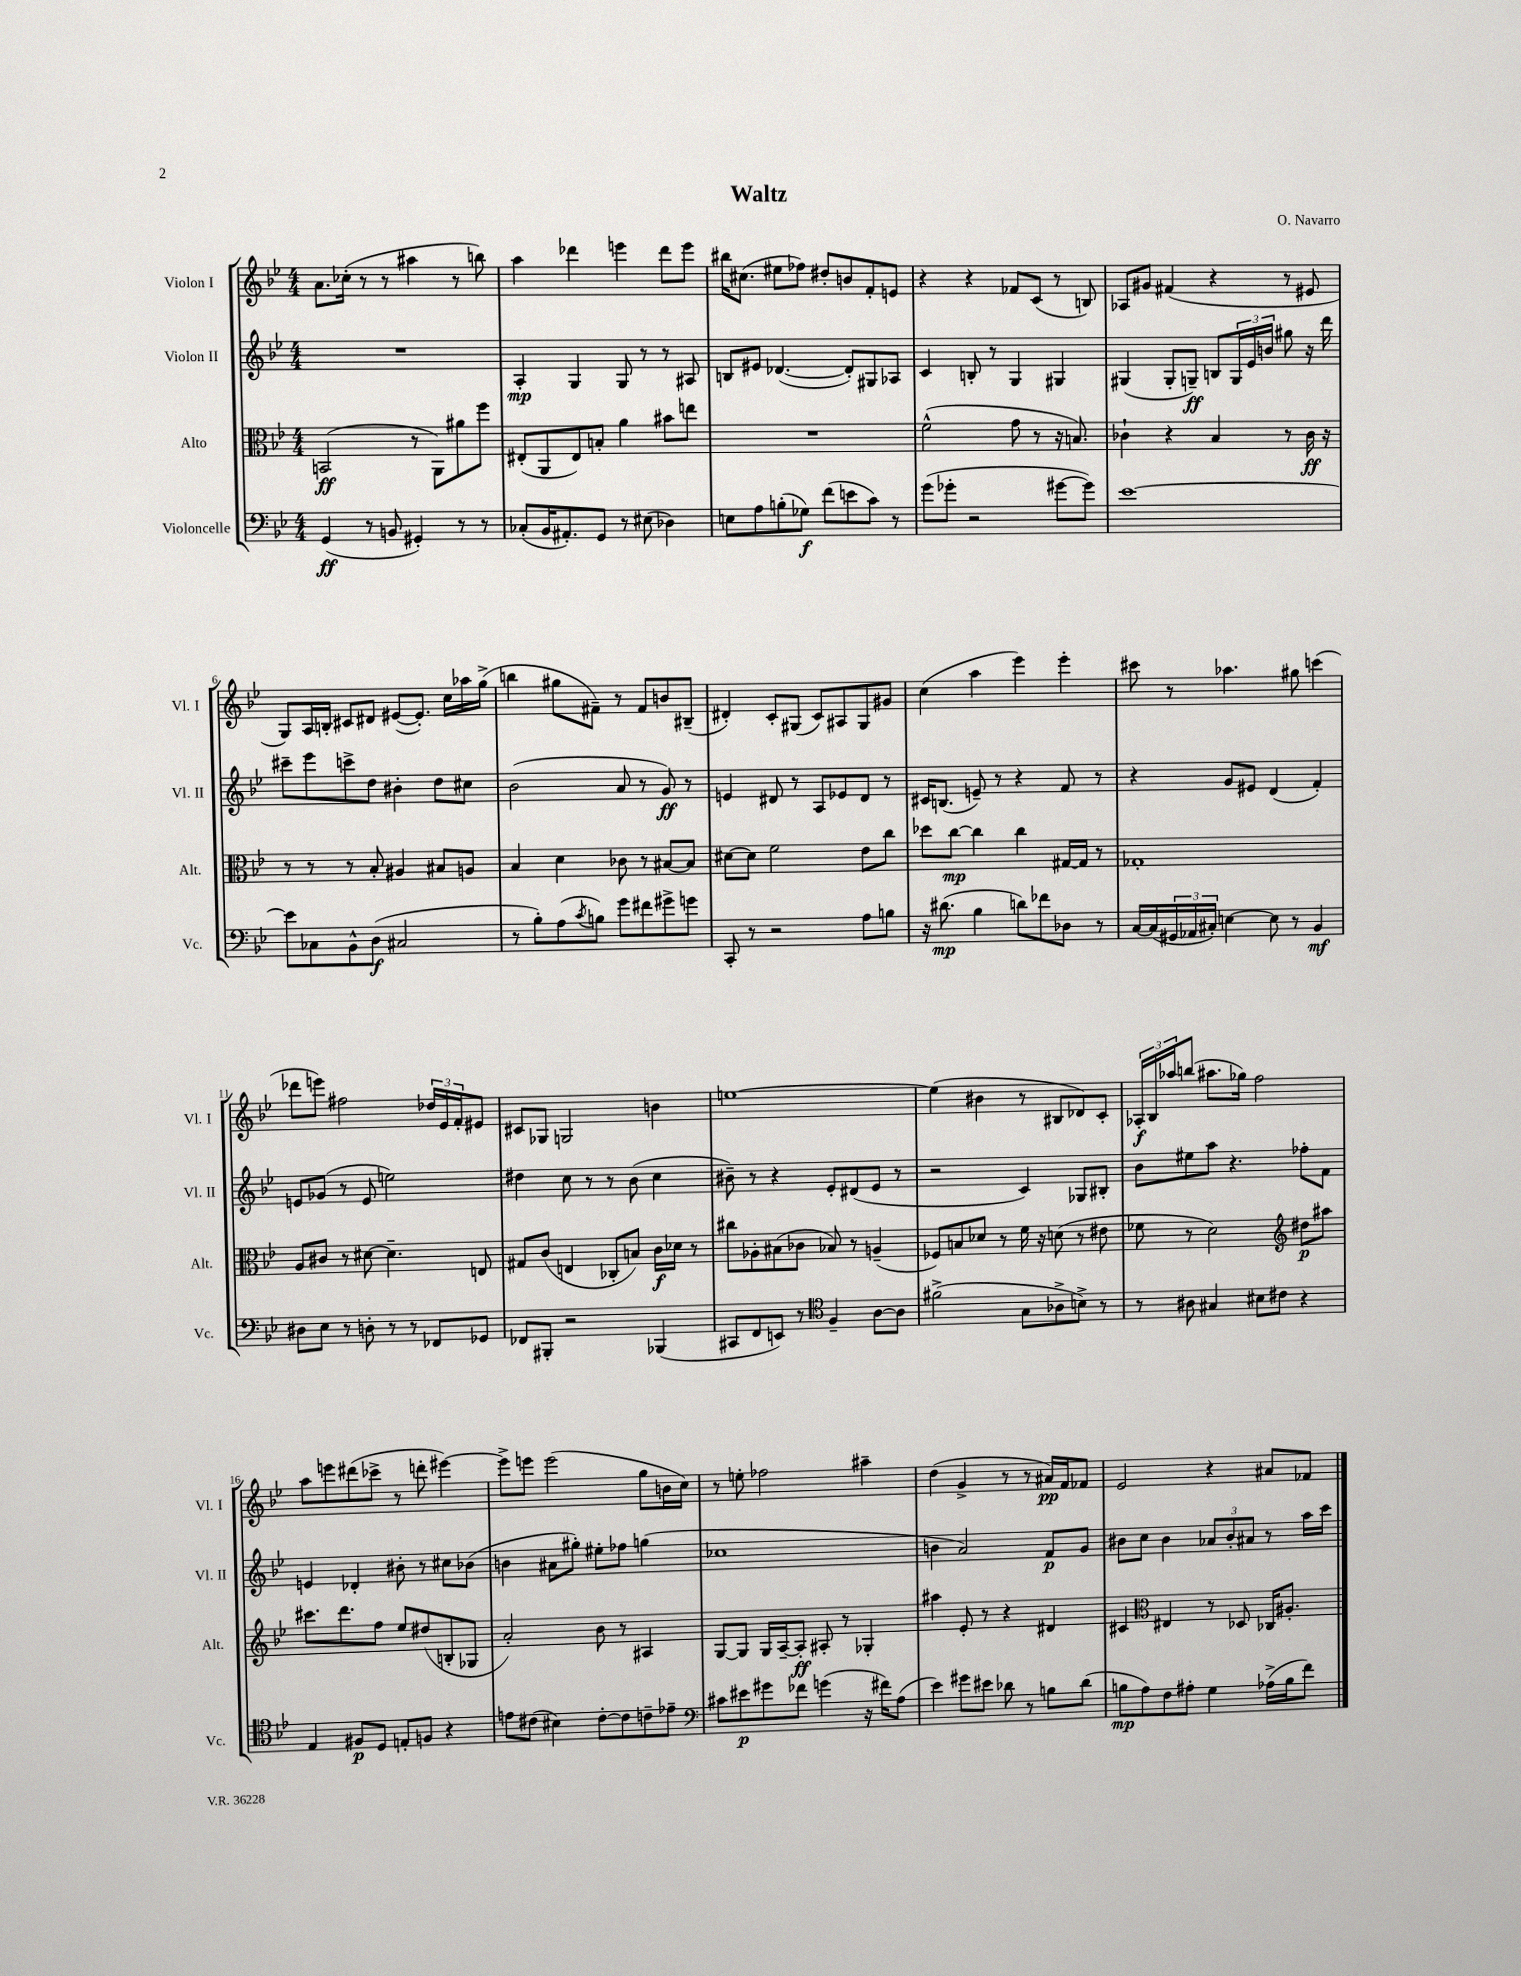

**kern	**dynam	**kern	**dynam	**kern	**dynam	**kern	**dynam
*part4	*part4	*part3	*part3	*part2	*part2	*part1	*part1
*staff4	*staff4	*staff3	*staff3	*staff2	*staff2	*staff1	*staff1
*I"Violoncelle	*	*I"Alto	*	*I"Violon II	*	*I"Violon I	*
*I'Vc.	*	*I'Alt.	*	*I'Vl. II	*	*I'Vl. I	*
*clefF4	*	*clefC3	*	*clefG2	*	*clefG2	*
*k[b-e-]	*	*k[b-e-]	*	*k[b-e-]	*	*k[b-e-]	*
*M4/4	*	*M4/4	*	*M4/4	*	*M4/4	*
=1	=1	=1	=1	=1	=1	=1	=1
(4GG/	ff	(2BBn/	ff	1r	.	8.a\L	.
.	.	.	.	.	.	(16cc-X'\Jk	.
8r	.	.	.	.	.	8r	.
8BBn/	.	.	.	.	.	8r	.
4GG#X'/)	.	8r	.	.	.	4aa#X\	.
.	.	8AA\L)	.	.	.	.	.
8r	.	8a#X\	.	.	.	8r	.
8r	.	8ff\J	.	.	.	8bbn\)	.
=2	=2	=2	=2	=2	=2	=2	=2
(8C-X'/L	.	(8E#X'/L	.	4A'/	mp	4aa\	.
16BB-/K	.	8AA/	.	.	.	.	.
8.AA#X'/)	.	.	.	.	.	.	.
.	.	8E#/)	.	4G/	.	4ddd-X\	.
8GG/J	.	8Bn'/J	.	.	.	.	.
8r	.	4a\	.	8G/	.	4eeen\	.
(8E#X\	.	.	.	8r	.	.	.
4D-X\)	.	8b#X\L	.	8r	.	8ddd-\L	.
.	.	8een\J	.	8A#X/	.	8eee\J	.
=3	=3	=3	=3	=3	=3	=3	=3
8En\L	.	1r	.	8Bn/L	.	16bb#X\KL	.
.	.	.	.	.	.	(8.cc#X\J	.
8A\	.	.	.	8e#X/J	.	.	.
(8Bn'\	.	.	.	([4.d-X/	.	8ee#X\L	.
8G-X\J)	f	.	.	.	.	8ff-X\J)	.
(8f\L	.	.	.	.	.	8dd#X'/L	.
8en\	.	.	.	8d-'/L])	.	8bn/	.
8c\J)	.	.	.	8G#X/	.	8f'/	.
8r	.	.	.	8A-X/J	.	8en/J	.
=4	=4	=4	=4	=4	=4	=4	=4
(8g\L	.	(2f^^\	.	4c/	.	4r	.
8g-X'\J	.	.	.	.	.	.	.
2r	.	.	.	8Bn'/	.	4r	.
.	.	.	.	8r	.	.	.
.	.	8g\	.	4G/	.	8f-X/L	.
.	.	8r	.	.	.	(8c/J	.
[8g#X\L	.	16r	.	4G#X/	.	8r	.
.	.	8.Bn/)	.	.	.	.	.
8g#\J])	.	.	.	.	.	8Bn/)	.
=5	=5	=5	=5	=5	=5	=5	=5
[1e-	.	4c-X`\	.	(4G#X/	.	8A-X/L	.
.	.	.	.	.	.	8g#X/J	.
.	.	4r	.	8G#'/L	.	(4f#X/	.
.	.	.	.	8Gn~/J)	ff	.	.
.	.	4B-/	.	8Bn/L	.	4r	.
.	.	.	.	24G/L	.	.	.
.	.	.	.	24e-/	.	.	.
.	.	.	.	24bn/JJ	.	.	.
.	.	8r	.	8gg#X\	.	8r	.
.	.	16c-\	ff	16r	.	8e#X/	.
.	.	16r	.	16ddd\	.	.	.
!!LO:LB:g=z
=6	=6	=6	=6	=6	=6	=6	=6
8e-\L]	.	8r	.	8ccc#X~\L	.	8G/L)	.
8C-X\	.	8r	.	8eee-\	.	16A/L	.
.	.	.	.	.	.	16Bn'/JJ	.
8BB-^^\	.	8r	.	8cccn^\	.	8c#X/L	.
(8D\J	f	8B-'/	.	8dd\J	.	8d#X/J	.
2C#X/	.	4A#X/	.	4b#X'\	.	([8e#X/L	.
.	.	.	.	.	.	8.e#'/J])	.
.	.	8B#X/L	.	8dd\L	.	.	.
.	.	.	.	.	.	16cc\LL	.
.	.	8An/J	.	8cc#X\J	.	16aa-X\	.
.	.	.	.	.	.	(16gg^\JJ	.
=7	=7	=7	=7	=7	=7	=7	=7
8r	.	4B-/	.	(2b-\	.	4bbn\	.
8B-'\L)	.	.	.	.	.	.	.
(8A\	.	4d\	.	.	.	8gg#X\L	.
8qc/	.	.	.	.	.	.	.
8Bn\J)	.	.	.	.	.	8f#X~\J)	.
8g\L	.	8c-X\	.	8a/	.	8r	.
8f#X\	.	8r	.	8r	.	8f#/L	.
8g#X^\	.	[8B#X/L	.	8g/)	ff	8bn/	.
8gn\J	.	8B#/J]	.	8r	.	(8B#X~/J	.
=8	=8	=8	=8	=8	=8	=8	=8
8CC'/	.	[8d#X\L	.	4en/	.	4d#X'/)	.
8r	.	8d#\J]	.	.	.	.	.
2r	.	2f\	.	8d#X/	.	8c'/L	.
.	.	.	.	8r	.	(8G#X/J	.
.	.	.	.	8A/L	.	8c/L)	.
.	.	.	.	8e-X/	.	8A#X/	.
8A\L	.	8e-\L	.	8d#/J	.	8G#/	.
8Bn\J	.	8cc\J	.	8r	.	8g#X/J	.
=9	=9	=9	=9	=9	=9	=9	=9
16r	.	8dd-X\L	.	16c#X/KL	.	(4cc\	.
(8.d#X\	mp	.	.	(8.Bn/J	.	.	.
.	.	[8cc\J	mp	.	.	.	.
4B-\	.	4cc\]	.	8en~/)	.	4aa\	.
.	.	.	.	8r	.	.	.
8dn\L)	.	4cc\	.	4r	.	4eee-\)	.
8f-X\	.	.	.	.	.	.	.
8D-X\J	.	[16G#X/LL	.	8f/	.	4eee-'\	.
.	.	16G#/JJ]	.	.	.	.	.
8r	.	8r	.	8r	.	.	.
=10	=10	=10	=10	=10	=10	=10	=10
[16C/LL	.	1G-X'	.	4r	.	8ccc#X\	.
(16C/]	.	.	.	.	.	.	.
24GG#X/	.	.	.	.	.	8r	.
24AA-X/	.	.	.	.	.	.	.
24C#X'/JJ)	.	.	.	.	.	.	.
[4En\	.	.	.	8g/L	.	4.aa-X\	.
.	.	.	.	8e#X/J	.	.	.
8E\]	.	.	.	(4d/	.	.	.
8r	.	.	.	.	.	8gg#X\	.
4BB-/	mf	.	.	4f'/)	.	(4cccn\	.
!!LO:LB:g=z
=11	=11	=11	=11	=11	=11	=11	=11
8D#X\L	.	8A/L	.	8en/L	.	8ddd-X\L	.
8E-\J	.	8c#X/J	.	(8g-X/J	.	8eeen\J)	.
8r	.	8r	.	8r	.	2ff#X\	.
8Dn'\	.	[8d#X\	.	8e/	.	.	.
8r	.	4.d#~\]	.	2een\)	.	.	.
8r	.	.	.	.	.	.	.
8FF-X/L	.	.	.	.	.	24dd-X/LL	.
.	.	.	.	.	.	24e-/	.
.	.	.	.	.	.	24f'/J	.
8GG-X/J	.	8En/	.	.	.	8e#X/J	.
=12	=12	=12	=12	=12	=12	=12	=12
8FF-X/L	.	8G#X/L	.	4dd#X\	.	8c#X/L	.
8BBB#X'/J	.	(8c/J	.	.	.	8G-X/J	.
2r	.	4En/	.	8cc\	.	2Gn/	.
.	.	.	.	8r	.	.	.
.	.	8C-X'/L	.	8r	.	.	.
.	.	8Bn/J)	.	(8b-\	.	.	.
(4BBB-X/	.	16c\LL	f	4cc\	.	4bn\	.
.	.	16d-X\JJ	.	.	.	.	.
.	.	8r	.	.	.	.	.
=13	=13	=13	=13	=13	=13	=13	=13
8CC#X/L	.	8cc#X\L	.	8b#X~\)	.	[1een	.
8FF/	.	8A-X'\	.	8r	.	.	.
8EEn/J)	.	(8B#X\	.	4r	.	.	.
8r	.	8c-X\J	.	.	.	.	.
*clefC4	*	*	*	*	*	*	*
4F~/	.	8B-X/)	.	8e-'/L	.	.	.
.	.	8r	.	(8d#X/	.	.	.
[8A\L	.	(4An~/	.	8e-/J	.	.	.
8A\J]	.	.	.	8r	.	.	.
=14	=14	=14	=14	=14	=14	=14	=14
(2f#X^\	.	8F-X/L)	.	2r	.	(4ee\]	.
.	.	8Bn/	.	.	.	.	.
.	.	8d-X/J	.	.	.	4b#X\	.
.	.	8r	.	.	.	.	.
8G\L	.	16f\	.	4c/)	.	8r	.
.	.	16r	.	.	.	.	.
8A-X^\	.	(8dn\	.	.	.	8B#X/L	.
8Bn^\J)	.	8r	.	8G-X/L	.	8d-X/)	.
8r	.	8e#X\	.	8B#X'/J	.	8c'/J	.
=15	=15	=15	=15	=15	=15	=15	=15
8r	.	8f-X\	.	8b-\L	.	24A-X'/LL	f
.	.	.	.	.	.	24B-/	.
.	.	.	.	.	.	24aa-X/J	.
8A#X\	.	8r	.	8ee#X\	.	(8bbn/J	.
4G#X/	.	2d\)	.	8aa\J	.	8.aa#X\L	.
.	.	.	.	4.r	.	.	.
.	.	.	.	.	.	16gg-X\Jk)	.
8B#X\L	.	.	.	.	.	2ff\	.
8c#X\J	.	.	.	.	.	.	.
*	*	*clefG2	*	*	*	*	*
4r	.	8dd#X\L	p	8ff-X'\L	.	.	.
.	.	8aa#X\J	.	8f\J	.	.	.
!!LO:LB:g=z
=16	=16	=16	=16	=16	=16	=16	=16
4E-/	.	8.ccc#X\L	.	4en/	.	8aa\L	.
.	.	.	.	.	.	8eeen\	.
.	.	8.ddd\	.	.	.	.	.
8F#X/L	p	.	.	4d-X'/	.	(8ddd#X\	.
8D/J	.	8ff\J	.	.	.	8ccc-X^\J	.
8En'/L	.	8ee-/L	.	8b#X'\	.	8r	.
8Fn/J	.	(8dd#X/	.	8r	.	8dddn'\	.
4r	.	8Bn'/	.	8cc#X\L	.	[4eee#X\)	.
.	.	8G-X/J	.	(8b-X\J	.	.	.
=17	=17	=17	=17	=17	=17	=17	=17
8en\L	.	2a'/)	.	4bn\	.	8eee#^\L]	.
(8c#X\J	.	.	.	.	.	8eeen\J	.
4B#X\)	.	.	.	8a#X\L	.	(2eee\	.
.	.	.	.	8gg#X'\J)	.	.	.
[8c#'\L	.	8b-\	.	8ee#X'\L	.	.	.
8c#\]	.	8r	.	8ff-X\J	.	.	.
8cn~\	.	4A#X/	.	(4ggn\	.	8gg\L	.
8e-X~\J	.	.	.	.	.	16bn\L	.
.	.	.	.	.	.	16cc\JJ)	.
=18	=18	=18	=18	=18	=18	=18	=18
*clefF4	*	*	*	*	*	*	*
8c#X\L	.	[8G/L	.	1cc-X	.	8r	.
8e#X\	p	8G/J]	.	.	.	8een'\	.
8g#X\	.	16G/LL	.	.	.	2ff-X\	.
.	.	[16A~/J	.	.	.	.	.
8f-X\J	.	8A'/J]	ff	.	.	.	.
(4gn\	.	8A#X'/	.	.	.	.	.
.	.	8r	.	.	.	.	.
16r	.	4G-X'/	.	.	.	4aa#X~\	.
16f#X\KL)	.	.	.	.	.	.	.
(8A\J	.	.	.	.	.	.	.
=19	=19	=19	=19	=19	=19	=19	=19
4e-\)	.	4aa#X\	.	4bn\	.	(4dd\	.
8g#X\L	.	8e-'/	.	2a/)	.	4g^/	.
8e#X\J	.	8r	.	.	.	.	.
8d-X\	.	4r	.	.	.	8r	.
8r	.	.	.	.	.	8r	.
8Bn\L	.	4d#X/	.	8f/L	p	16a#X/LL)	pp
.	.	.	.	.	.	16f/J	.
(8d-\J	.	.	.	8g/J	.	8f-X/J	.
=20	=20	=20	=20	=20	=20	=20	=20
8Bn\L	mp	4c#X/	.	8b#X\L	.	2e-/	.
8A\)	.	.	.	8cc\J	.	.	.
*	*	*clefC3	*	*	*	*	*
8F\	.	4E#X/	.	4b#\	.	.	.
8A#X'\J	.	.	.	.	.	.	.
4G\	.	8r	.	12a-X/L	.	4r	.
.	.	.	.	12b#'/	.	.	.
.	.	8D-X/	.	.	.	.	.
.	.	.	.	12a#X/J	.	.	.
(16A-X^\LL	.	16C-X/KL	.	8r	.	8a#X/L	.
16B\J	.	8.A#X'/J	.	.	.	.	.
8f\J)	.	.	.	16aa\LL	.	8f-X/J	.
.	.	.	.	16ccc\JJ	.	.	.
==	==	==	==	==	==	==	==
*-	*-	*-	*-	*-	*-	*-	*-
